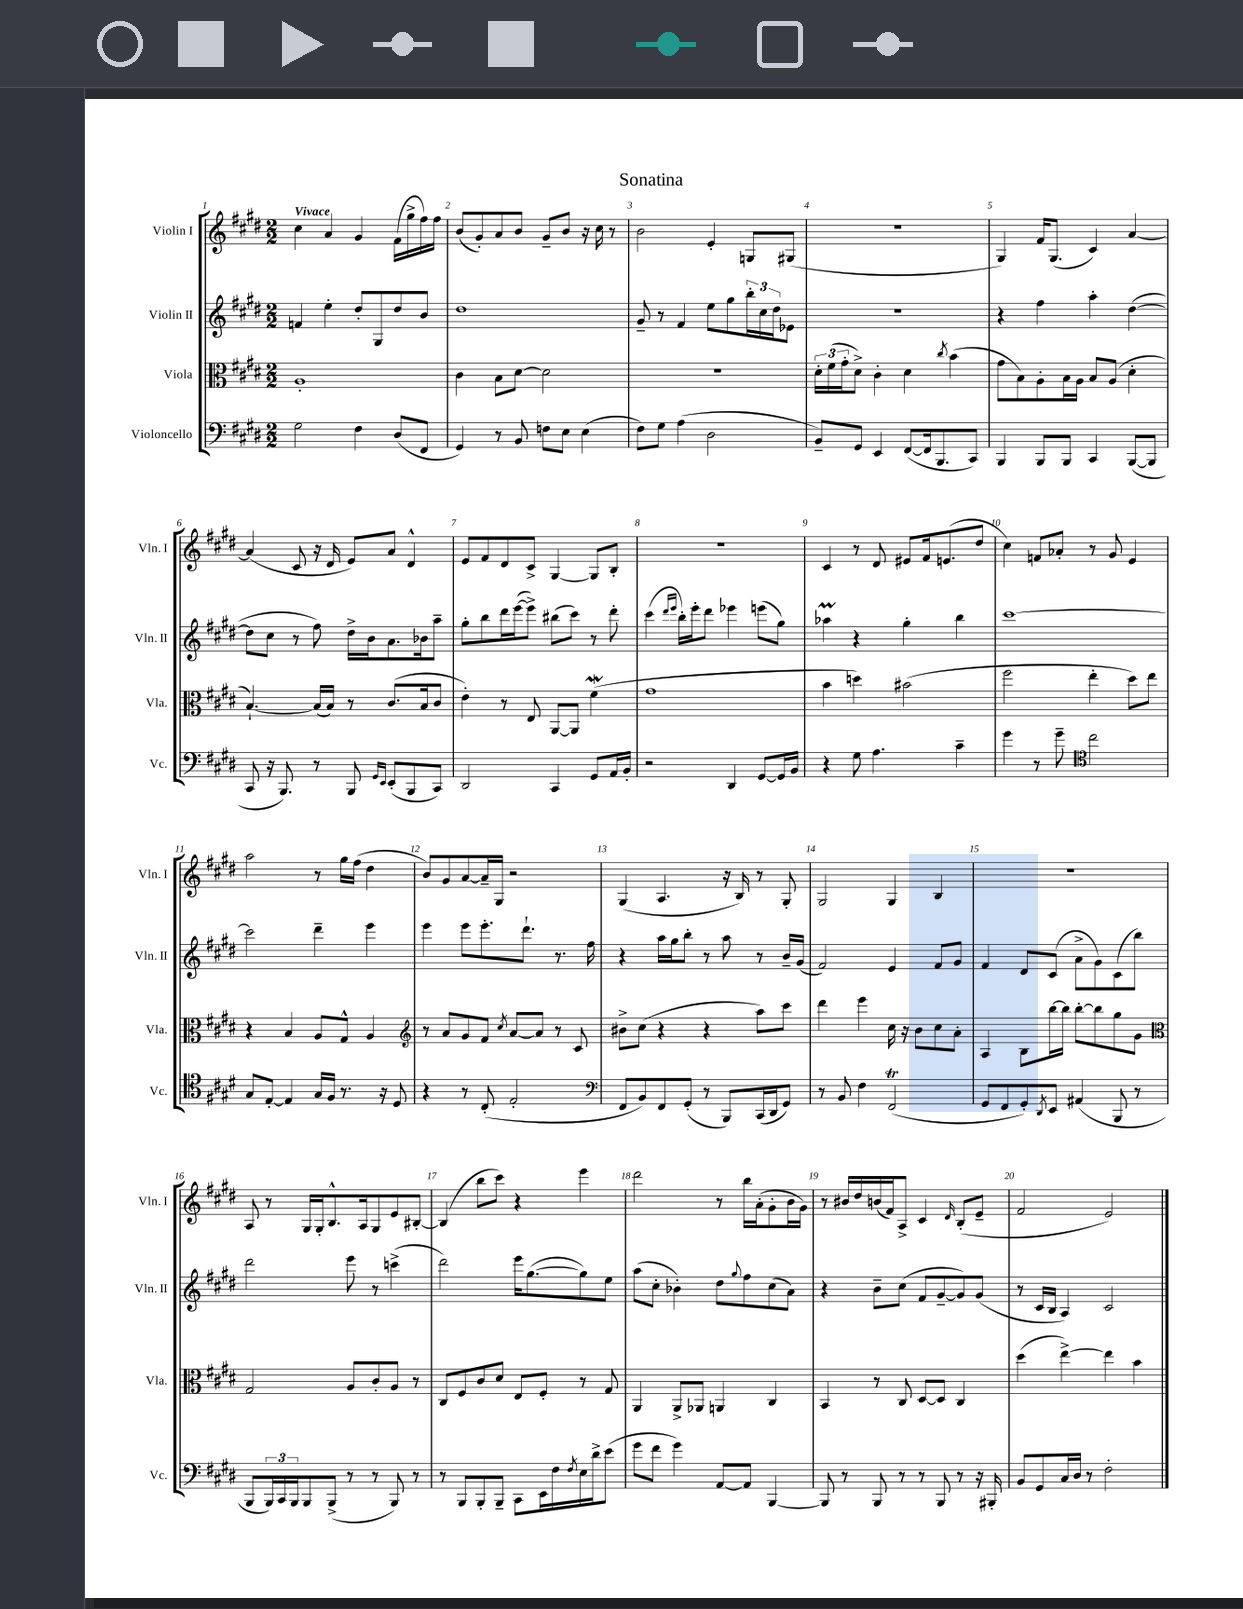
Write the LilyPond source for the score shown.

\header { title = "Sonatina" }
<<
\new StaffGroup <<
\new Staff = "s0" \with { instrumentName = "Violin I" shortInstrumentName = "Vln. I" } {
    \clef treble \key e \major \numericTimeSignature \time 2/2 \tempo "Vivace"
    cis''4 a'4 gis'4 fis'16( gis''16-> fis''16) fis''16 |
    b'8( gis'8-.) a'8 b'8 gis'8-- b'8 r16 cis''16 r8 |
    b'2 e'4-. g8 gis8( |
    r1 |
    gis4) fis'16 gis8.( cis'4) a'4~ |
    a'4( cis'8 r16 dis'16 e'8) a'8 dis'4-^ |
    e'8 fis'8 dis'8 cis'8-> gis4~ gis8 b8-. |
    R1 |
    cis'4 r8 dis'8 eis'8 fis'16 e'8.( dis''8 |
    cis''4) f'8 aes'8-. r8 gis'8 e'4 |
    a''2 r8 gis''16 fis''16( dis''4 |
    b'8) gis'8 a'8~ a'16-- gis16 r2 |
    gis4( a4. r16 b16) r8 gis8-. |
    gis2 gis4 b4 |
    R1 |
    a8 r8 gis16 gis16-. b8.-^ a16 gis8 e'8 bis8~-. |
    bis4( b''8 cis'''8) r4 e'''4 |
    dis'''2 r8 b''16 a'16-.( gis'8-. b'16 gis'16) |
    r8 bis'16 dis''16 b'16( fis'16) a8-> cis'4 \grace { dis'16 } b8-.( e'8-- |
    fis'2 e'2) \bar "|." |
}
\new Staff = "s1" \with { instrumentName = "Violin II" shortInstrumentName = "Vln. II" } {
    \clef treble \key e \major \numericTimeSignature \time 2/2
    f'4 e''4-. dis''8-. gis8 dis''8 b'8 |
    dis''1 |
    gis'8-- r8 fis'4 e''8 gis''8 \tuplet 3/2 { b''16-. cis''16 dis''16 } ees'8 |
    R1 |
    r4 fis''4 a''4-. dis''4~( |
    dis''8 cis''8 r8 fis''8) dis''16-> b'16 a'8. bes'16 a''8-- |
    gis''8-. b''8 dis'''16 e'''16~( e'''8->) bis''8( cis'''8) r8 dis'''8-. |
    cis'''4( \grace { dis'''16 e'''16 } b''16-.) e'''16-. dis'''8 ees'''4 e'''8( gis''8) |
    aes''4\prall r4 gis''4-. b''4 |
    cis'''1~ |
    cis'''2 dis'''4-- e'''4 |
    e'''4 e'''8 e'''8.-. dis'''8.-! r8. fis''16 |
    r4 a''16 gis''16 b''8-. r8 a''8 r8 b'16-- gis'16( |
    fis'2) e'4 fis'8 gis'8 |
    fis'4 dis'8 cis'8( a'8-> gis'8) cis'8( b''8) |
    dis'''2 e'''8 r8 c'''4->( |
    dis'''2) e'''16 gis''8.~( gis''8) e''8 |
    a''8( cis''8-. bes'4-.) dis''8 \appoggiatura { gis''8 } fis''8 cis''8( a'8) |
    r4 b'8-- cis''8( fis'8 gis'8~-- gis'8) gis'8( |
    r8 cis'16 b16 a4) cis'2 \bar "|." |
}
\new Staff = "s2" \with { instrumentName = "Viola" shortInstrumentName = "Vla." } {
    \clef alto \key e \major \numericTimeSignature \time 2/2
    a1-. |
    cis'4 b8 dis'8~ dis'2 |
    r1 |
    \tuplet 3/2 { dis'16-. fis'16( gis'16-. } dis'8->) cis'4-. dis'4 \acciaccatura { cis''8 } b'4( |
    gis'8 b8) a8-. b16 a16 b8 a8( dis'4-. |
    b4.~-!) b16( b16) r8 cis'8.( b16 cis'8 |
    e'4-.) r8 e8 a,8~ a,8 fis'4\mordent( |
    gis'1 |
    b'4 d''4) bis'2( |
    fis''2 e''4-. dis''8) e''8 |
    r4 b4 a8 gis8-^ a4 |
    \clef treble r8 a'8 gis'8 fis'8 \acciaccatura { cis''8 } a'8~ a'8 r8 cis'8 |
    bis'8-> cis''8( r4 r4 a''8) cis'''8 |
    dis'''4 e'''4 cis''16 r16 b'8 cis''8 a'8-. |
    a4 b8 b''16~ b''16 b''8~-. b''8 gis''8 gis'8 |
    \clef alto gis2 a8 cis'8-. a8 r8 |
    cis8 fis8 cis'8 dis'8 e8 fis8-. r8 gis8 |
    a,4 a,8-> aes,8 a,4 cis4 |
    b,4 r8 cis8 dis8~ dis8 cis4 |
    dis''4( e''4~->) e''4 b'4 \bar "|." |
}
\new Staff = "s3" \with { instrumentName = "Violoncello" shortInstrumentName = "Vc." } {
    \clef bass \key e \major \numericTimeSignature \time 2/2
    gis2 fis4 dis8( fis,8 |
    gis,4) r8 b,8 f8 e8 e4( |
    fis8) gis8 a4( dis2 |
    b,8--) gis,8 e,4 fis,8~( fis,16 b,,8. cis,8) |
    b,,4 b,,8 b,,8 cis,4 b,,8~( b,,8 |
    cis,8 r16 b,,8.) r8 b,,8 \grace { gis,16 e,16 } e,8-.( b,,8 cis,8) |
    dis,2 cis,4 gis,8 a,16 b,16-. |
    r2 dis,4 gis,8~ gis,16 b,16 |
    r4 gis8 a4. cis'4-- |
    gis'4 r8 gis'8-- \clef tenor cis''2 |
    gis8 e8~-. e4 gis16 fis16 r8. r16 dis8 |
    r4 r8 cis8-.( e2-. |
    \clef bass fis,8 b,8) fis,8 gis,8-.( r8 b,,8) cis,16( dis,16 gis,8) |
    r8 b,8 fis4 fis,2\trill( |
    gis,8 fis,8 gis,8-.) \acciaccatura { dis,8 } e,8 ais,4( b,,8 r8 |
    b,,8 \tuplet 3/2 { b,,16) cis,16 b,,16 } b,,8 b,,8->( r8 r8 b,,8) r8 |
    r8 b,,8 b,,8-. b,,8-- cis,8 e,16 fis16 \acciaccatura { fis8 } e16 dis'16-> e'8( |
    gis'8 fis'8 gis'4) a,8~ a,8 b,,4~ |
    b,,8 r8 b,,8 r8 r8 b,,8 r8 r16 bis,,16-. |
    b,8 gis,8 cis16 dis16 r8 fis2-. \bar "|." |
}
>>
>>
\layout { \context { \Score \override BarNumber.break-visibility = ##(#f #t #t) barNumberVisibility = #all-bar-numbers-visible } }
